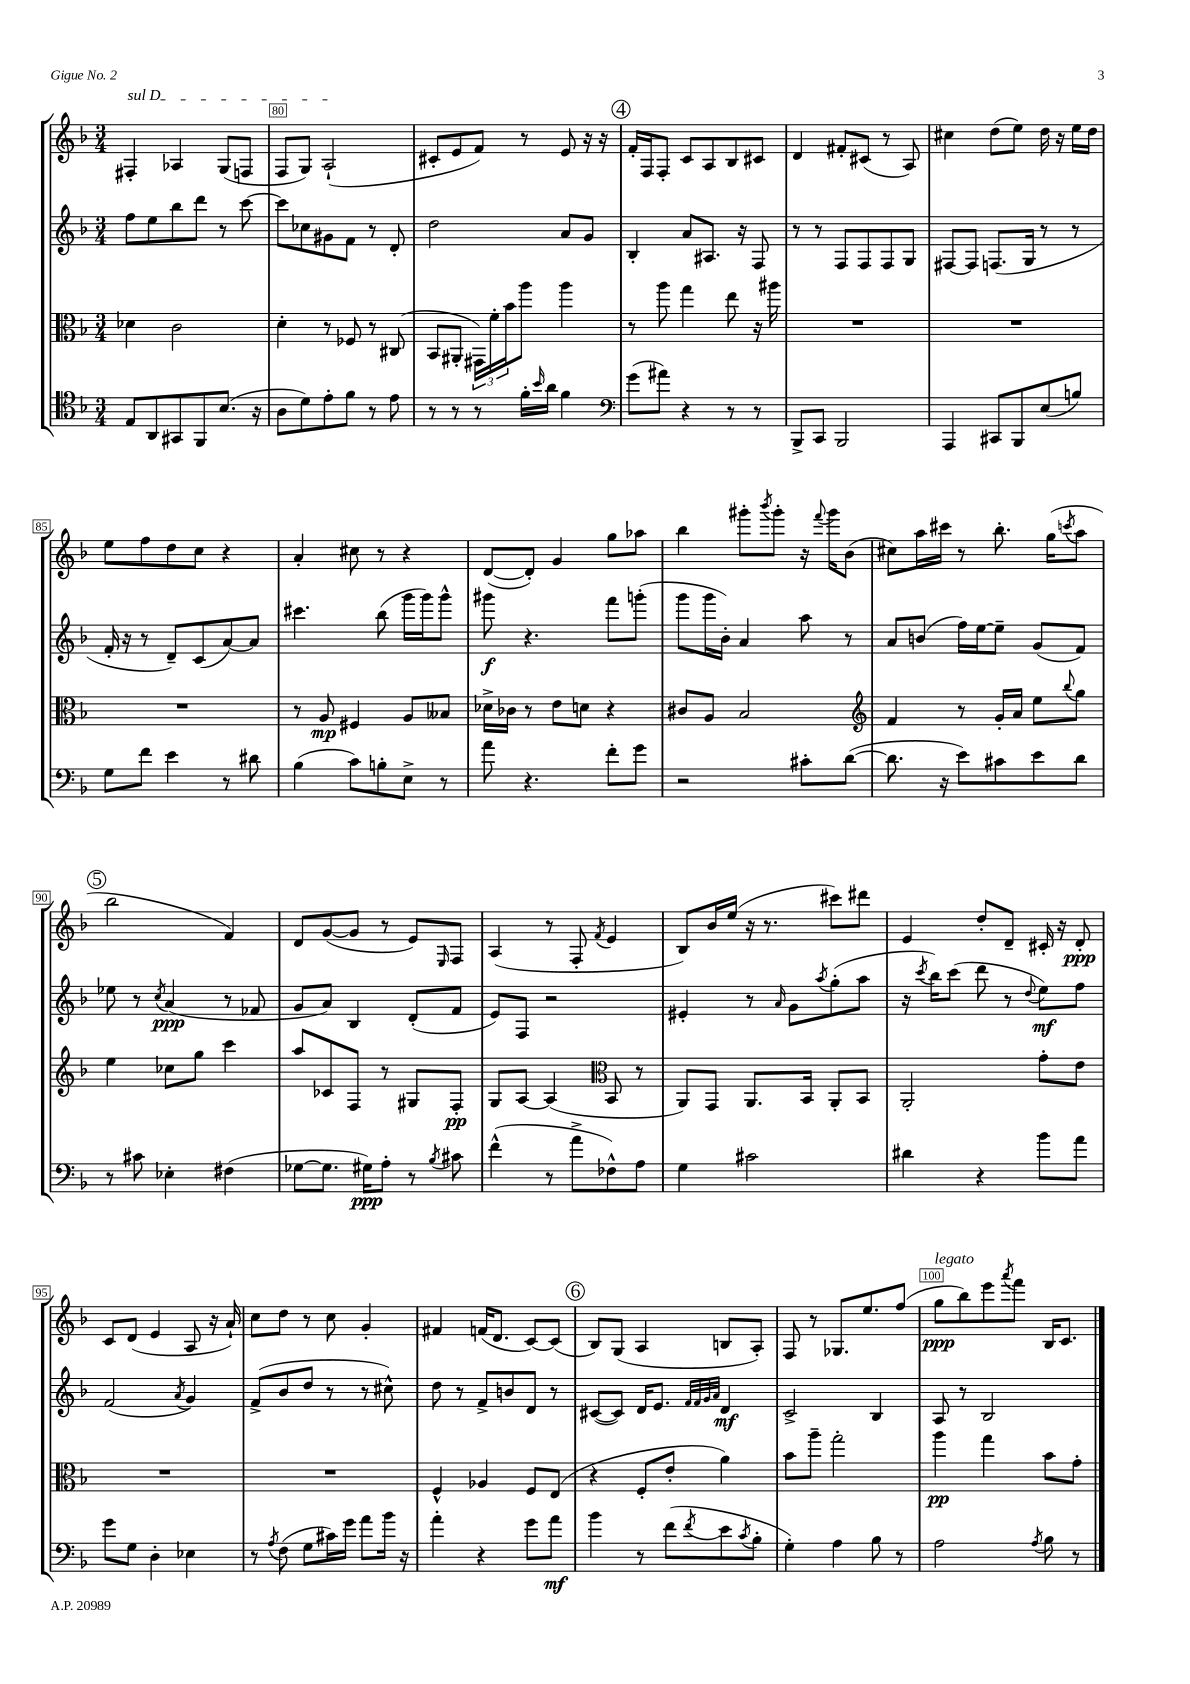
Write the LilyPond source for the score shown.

<<
\new StaffGroup <<
\new Staff = "s0" {
    \clef treble \key f \major \numericTimeSignature \time 3/4
    \once \override TextSpanner.bound-details.left.text = \markup { \italic "sul D" } fis4-.\startTextSpan aes4 g8( f8 |
    f8 g8) a2-!\stopTextSpan( |
    cis'8-. e'8 f'8) r8 e'8 r16 r16 |
    \mark \markup { \circle "4" } f'16-. f16 f8-. c'8 a8 bes8 cis'8 |
    d'4 fis'8-. cis'8( r8 a8) |
    cis''4 d''8( e''8) d''16 r16 e''16 d''16 |
    e''8 f''8 d''8 c''8 r4 |
    a'4-. cis''8 r8 r4 |
    d'8~( d'8-.) g'4 g''8 aes''8 |
    bes''4 gis'''8-. \acciaccatura { bes'''8 } gis'''8-. r16 \appoggiatura { f'''8 } gis'''16 bes'8( |
    cis''8) a''16 cis'''16 r8 bes''8.-. g''16( \acciaccatura { c'''8 } a''8 |
    \mark \markup { \circle "5" } bes''2 f'4) |
    d'8 g'8~( g'8 r8 e'8) \grace { e16 } f8 |
    a4( r8 f8-. \acciaccatura { f'8 } e'4 |
    bes8) bes'16 e''16( r16 r8. cis'''8) dis'''8 |
    e'4 d''8-. d'8-- cis'16-. r16 d'8-.\ppp |
    c'8 d'8( e'4 a8 r16 a'16-!) |
    c''8 d''8 r8 c''8 g'4-. |
    fis'4 f'16( d'8. c'8~) c'8( |
    \mark \markup { \circle "6" } bes8) g8( a4 b8 a8-.) |
    f8 r8 ges8. e''8. f''8( |
    g''8\ppp^\markup { \italic "legato" } bes''8) e'''8 \acciaccatura { a'''8 } f'''8 bes16 c'8. \bar "|." |
}
\new Staff = "s1" {
    \clef treble \key f \major \numericTimeSignature \time 3/4
    f''8 e''8 bes''8 d'''8 r8 c'''8~ |
    c'''8 ces''8 gis'8 f'8 r8 d'8-. |
    d''2 a'8 g'8 |
    \mark \markup { \circle "4" } bes4-. a'8 ais8. r16 f8 |
    r8 r8 f8 f8 f8 g8 |
    fis8~ fis8 f8.( g16 r8 r8 |
    f'16-. r16 r8 d'8--) c'8( a'8~) a'8 |
    cis'''4. bes''8( g'''16 g'''16) g'''8-^ |
    gis'''8\f r4. f'''8 g'''8-.( |
    g'''8 g'''16 bes'16-.) a'4 a''8 r8 |
    a'8 b'8( f''16) e''16~ e''8-- g'8( f'8) |
    \mark \markup { \circle "5" } ees''8 r8 \acciaccatura { c''8 } a'4\ppp( r8 fes'8 |
    g'8 a'8) bes4 d'8-.( f'8 |
    e'8) f8 r2 |
    eis'4-. r8 \grace { a'16 } g'8 \acciaccatura { a''8 } g''8-.( a''8 |
    r16 \acciaccatura { c'''8 } bes''16) c'''8( d'''8 r8 \appoggiatura { d''8 } e''8\mf) f''8 |
    f'2( \acciaccatura { a'8 } g'4) |
    f'8->( bes'8 d''8 r8 r8 cis''8-^) |
    d''8 r8 f'8-> b'8 d'8 r8 |
    \mark \markup { \circle "6" } cis'8~( cis'8) d'16 e'8. \grace { f'32 f'32 g'32 a'32 } d'4\mf |
    c'2-> bes4 |
    a8 r8 bes2 \bar "|." |
}
\new Staff = "s2" {
    \clef alto \key f \major \numericTimeSignature \time 3/4
    des'4 c'2 |
    d'4-. r8 fes8 r8 cis8( |
    bes,8 ais,8-. \tuplet 3/2 { gis,16) f'16-. bes'16 } a''8 a''4 |
    \mark \markup { \circle "4" } r8 a''8 g''4 e''8 r16 ais''16 |
    R2. |
    R2. |
    R2. |
    r8 a8\mp fis4 a8 beses8 |
    des'16-> ces'16 r8 e'8 d'8 r4 |
    cis'8 a8 bes2 |
    \clef treble f'4 r8 g'16-. a'16 e''8 \appoggiatura { bes''8 } g''8 |
    \mark \markup { \circle "5" } e''4 ces''8 g''8 c'''4 |
    a''8 ces'8 f8 r8 gis8 f8-.\pp |
    g8 a8~ a4( \clef alto bes,8 r8 |
    a,8) g,8 a,8. bes,16 a,8-. bes,8 |
    a,2-. g'8-. e'8 |
    R2. |
    R2. |
    f4-^ aes4 f8 e8( |
    \mark \markup { \circle "6" } r4 f8-. e'8-. a'4) |
    bes'8 a''8-- g''2-. |
    a''4\pp g''4 bes'8 g'8-. \bar "|." |
}
\new Staff = "s3" {
    \clef tenor \key f \major \numericTimeSignature \time 3/4
    e8 a,8 gis,8 f,8 bes8.( r16 |
    a8 d'8) e'8-. f'8 r8 e'8 |
    r8 r8 r8 f'16-. \grace { bes'16 } a'16 f'4 |
    \mark \markup { \circle "4" } \clef bass g'8( ais'8) r4 r8 r8 |
    bes,,8-> c,8 bes,,2 |
    a,,4 cis,8 bes,,8 e8( b8) |
    g8 f'8 e'4 r8 dis'8 |
    bes4( c'8) b8-. e8-> r8 |
    a'8 r4. f'8-. g'8 |
    r2 cis'8-. d'8~( |
    d'8. r16 e'8) cis'8 e'8 d'8 |
    \mark \markup { \circle "5" } r8 cis'8 ees4-. fis4( |
    ges8~ ges8. gis16\ppp) a8-. r8 \acciaccatura { bes8 } cis'8 |
    f'4-^( r8 a'8-> fes8-^) a8 |
    g4 cis'2 |
    dis'4 r4 bes'8 a'8 |
    g'8 g8 d4-. ees4 |
    r8 \acciaccatura { a8 } f8( g8 cis'16) g'16 a'8 bes'16 r16 |
    a'4-. r4 g'8 a'8\mf |
    \mark \markup { \circle "6" } bes'4 r8 f'8( \acciaccatura { f'8 } e'8 \acciaccatura { c'8 } bes8-. |
    g4-.) a4 bes8 r8 |
    a2 \acciaccatura { a8 } bes8 r8 \bar "|." |
}
>>
>>
\layout { \context { \Score currentBarNumber = #79 \override BarNumber.break-visibility = ##(#f #t #t) barNumberVisibility = #(every-nth-bar-number-visible 5) \override BarNumber.stencil = #(make-stencil-boxer 0.1 0.3 ly:text-interface::print) } }
